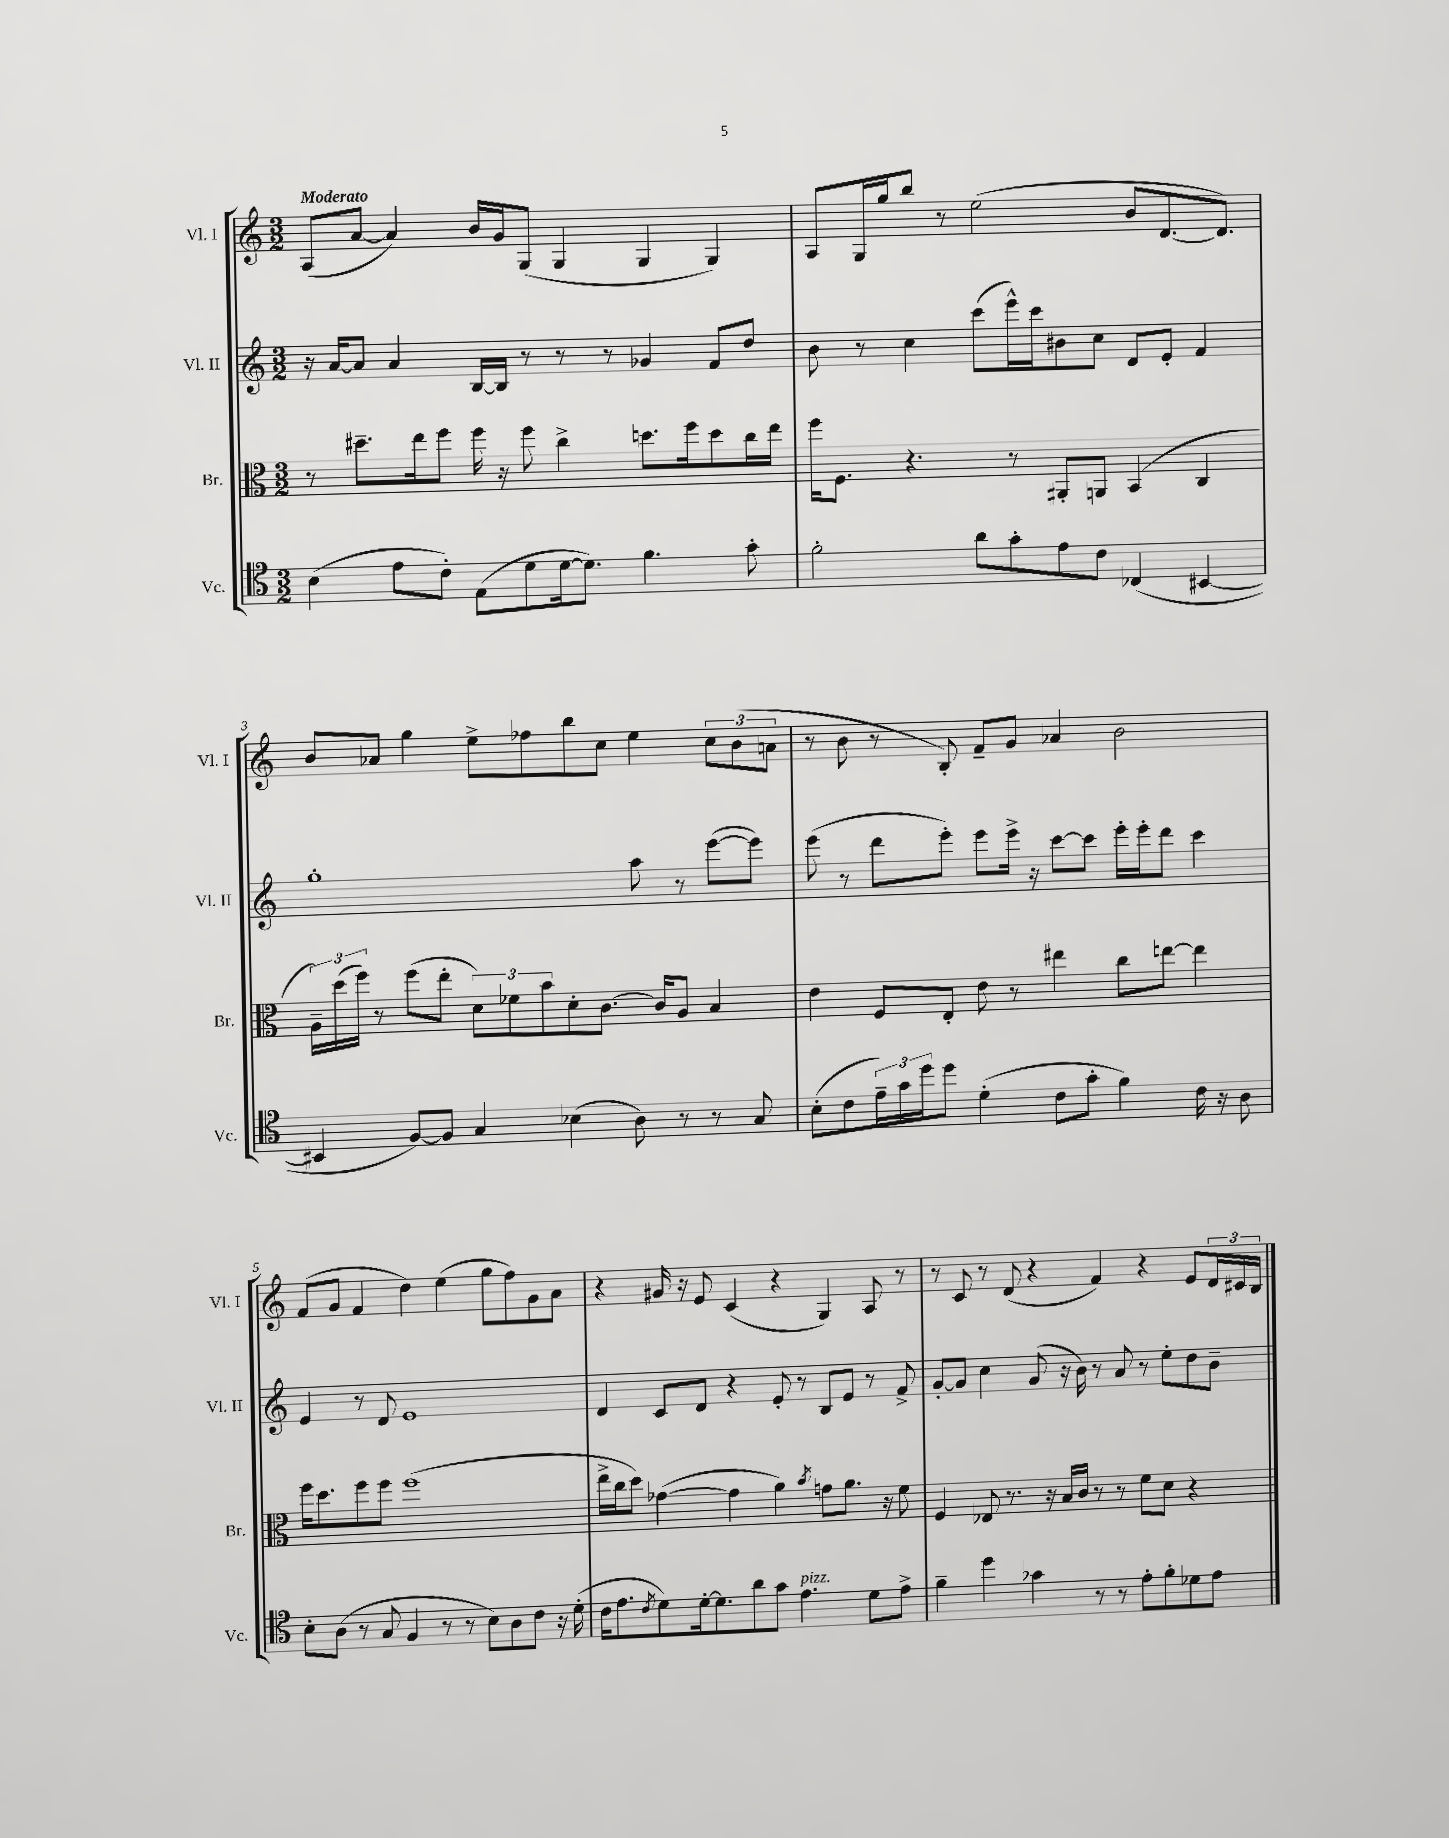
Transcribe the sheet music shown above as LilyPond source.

<<
\new StaffGroup <<
\new Staff = "s0" \with { instrumentName = "Vl. I" shortInstrumentName = "Vl. I" } {
    \clef treble \key c \major \numericTimeSignature \time 3/2 \tempo "Moderato"
    a8( a'8~ a'4) b'16 g'16 g8( g4 g4 g4) |
    a8 g16 g''16 b''8 r8 e''2( b'8 d'8.~ d'8.) |
    b'8 aes'8 g''4 e''8-> fes''8 b''8 c''8 e''4 \tuplet 3/2 { c''8 b'8( a'8 } |
    r8 b'8 r8 b8-.) f'8-- g'8 aes'4 b'2 |
    f'8( g'8 f'4 d''4) e''4( g''8 f''8) g'8 a'8 |
    r4 gis'16 r16 e'8 c'4( r4 g4) a8 r8 |
    r8 c'8 r8 d'8( r4 f'4) r4 e'8 \tuplet 3/2 { d'16 cis'16 b16 } \bar "|." |
}
\new Staff = "s1" \with { instrumentName = "Vl. II" shortInstrumentName = "Vl. II" } {
    \clef treble \key c \major \numericTimeSignature \time 3/2
    r16 a'16~ a'8 a'4 b16~ b16 r8 r8 r8 ges'4 f'8 d''8 |
    b'8 r8 c''4 c'''8( e'''16-^) c'''16 bis'8 c''8 d'8 e'8-. f'4 |
    g''1-. a''8 r8 e'''8~( e'''8) |
    e'''8( r8 d'''8 e'''8-.) e'''8 e'''16-> r16 c'''8~ c'''8 e'''16-. e'''16-. d'''8 c'''4 |
    e'4 r8 d'8 e'1 |
    d'4 c'8 d'8 r4 e'8-. r8 b8 e'8 r8 f'8-> |
    g'8~-. g'8 c''4 g'8( r16 b'16) r8 a'8 r8 e''8-. d''8 b'8-- \bar "|." |
}
\new Staff = "s2" \with { instrumentName = "Br." shortInstrumentName = "Br." } {
    \clef alto \key c \major \numericTimeSignature \time 3/2
    r8 dis''8.-- e''16 f''8 f''16 r16 f''8 c''4-> d''8. f''16 d''8 c''16 e''16 |
    f''16 f8. r4. r8 ais,8-. a,8 b,4( c4 |
    \tuplet 3/2 { a16--) d''16( f''16) } r8 f''8( e''8-. \tuplet 3/2 { d'8) fes'8 b'8 } d'8-. c'8.~ c'16 a8 b4 |
    e'4 f8 e8-. e'8 r8 eis''4 c''8 e''8~ e''4 |
    f''16 d''8. f''8 f''8 f''1( |
    e''16-> c''16 d''8) ges'4~( ges'4 a'4) \acciaccatura { b'8 } g'8 a'8. r16 f'8 |
    f4 ees8 r8. r16 b16 c'16 r8 r8 f'8 d'8 r4 \bar "|." |
}
\new Staff = "s3" \with { instrumentName = "Vc." shortInstrumentName = "Vc." } {
    \clef tenor \key c \major \numericTimeSignature \time 3/2
    b4( e'8 c'8-.) e8( d'8 d'16~ d'8.) f'4. g'8-. |
    f'2-. a'8 g'8-. e'8 c'8 ces4( bis,4~ |
    bis,4 f8~) f8 g4 bes4( a8) r8 r8 g8 |
    b8-.( c'8 \tuplet 3/2 { e'16--) g'16 d''16 } d''8 d'4-.( c'8 g'8-. f'4) c'16 r16 a8 |
    b8-. a8( r8 g8 f4 r8 r8 b8) a8 c'8 r16 d'16-.( |
    c'16 e'8. \acciaccatura { c'8 } d'8) d'16~-. d'8. a'8 g'8 e'4.^\markup { \italic "pizz." } d'8 e'8-> |
    f'4-- d''4 ges'4 r8 r8 e'8-. f'8-. des'8 e'8 \bar "|." |
}
>>
>>
